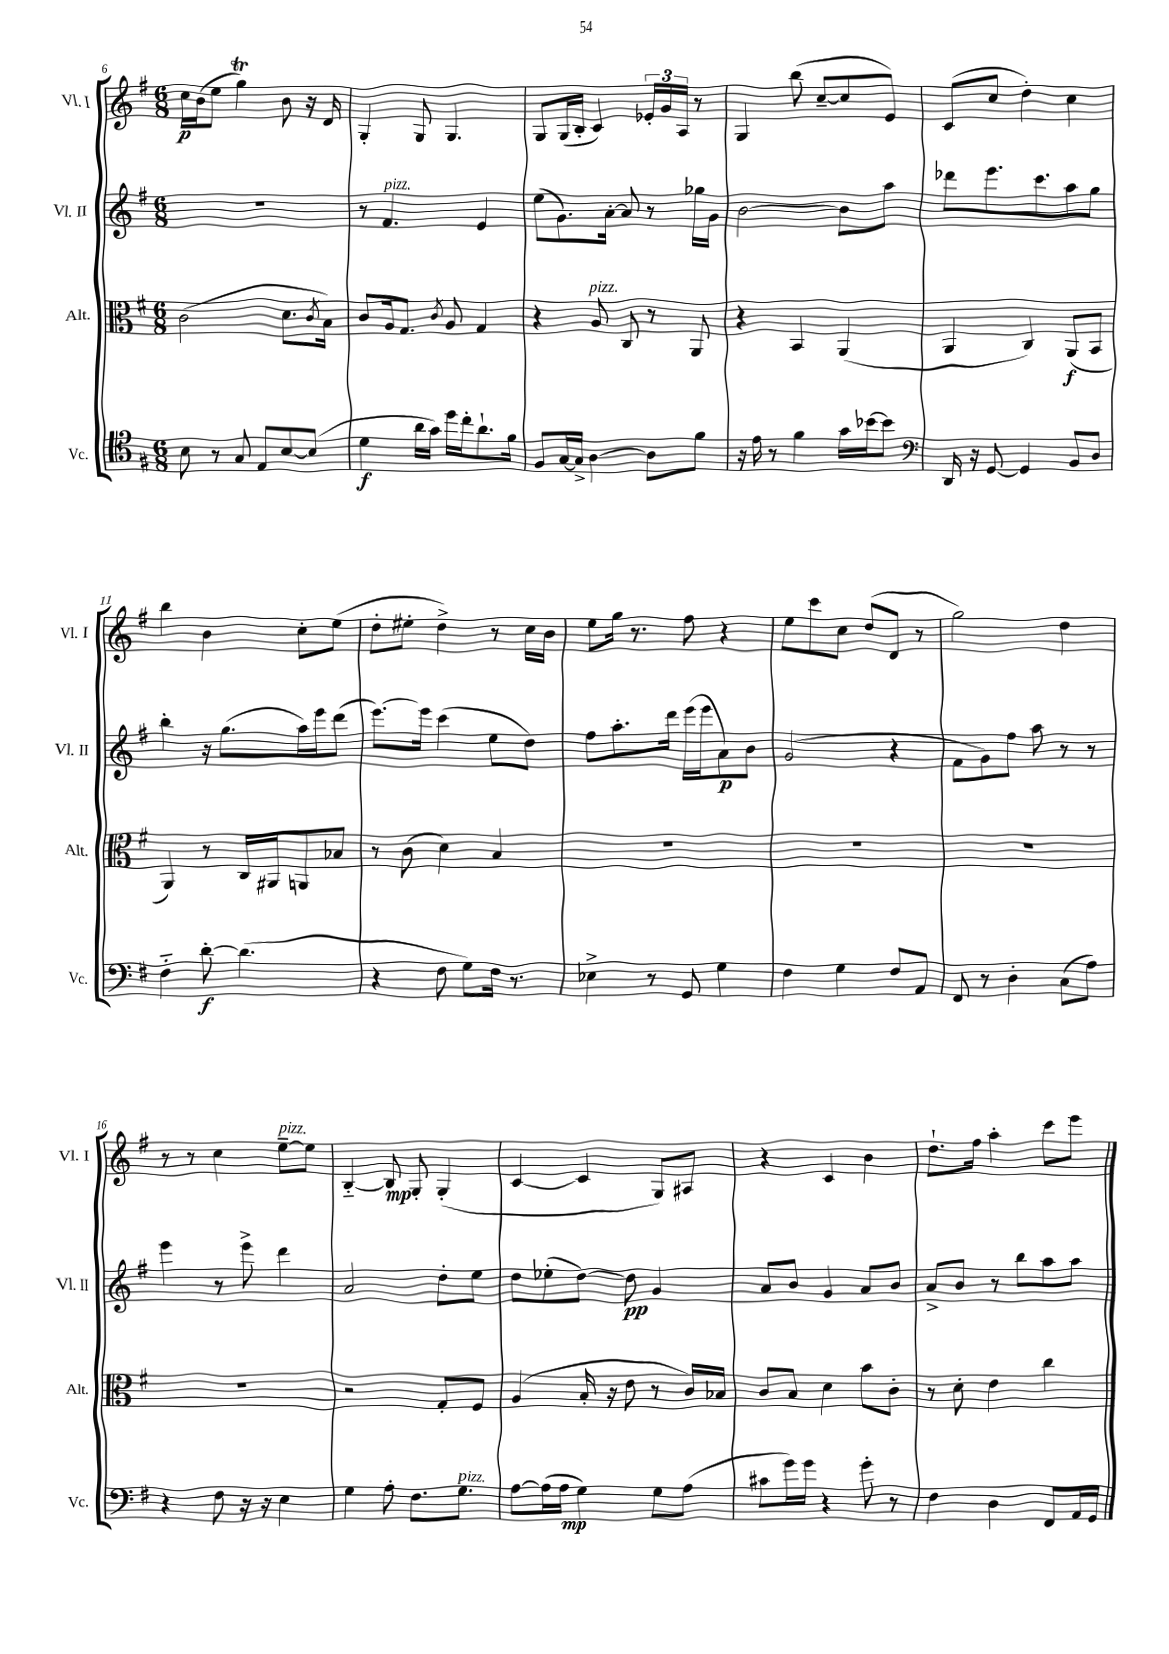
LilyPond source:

<<
\new StaffGroup <<
\new Staff = "s0" \with { instrumentName = "Vl. I" shortInstrumentName = "Vl. I" } {
    \clef treble \key g \major \numericTimeSignature \time 6/8
    c''16\p b'16( e''8 g''4\trill) b'8 r16 d'16 |
    g4-. g8 g4. |
    g8 g16( b16-. c'4) \tuplet 3/2 { ees'16-. g'16 a16 } r8 |
    g4 b''8( c''8~-- c''8 e'8) |
    c'8( c''8 d''4-.) c''4 |
    b''4 b'4 c''8-. e''8( |
    d''8-. eis''8-. d''4->) r8 c''16 b'16 |
    e''8 g''16 r8. fis''8 r4 |
    e''8 c'''8 c''8 d''8( d'8 r8 |
    g''2) d''4 |
    r8 r8 c''4 e''8~--^\markup { \italic "pizz." } e''8 |
    b4~-_ b8\mp g8-. g4-.( |
    c'4~ c'4 g8) ais8 |
    r4 c'4 b'4 |
    d''8.-! fis''16 a''4-. c'''8 e'''8 \bar "|." |
}
\new Staff = "s1" \with { instrumentName = "Vl. II" shortInstrumentName = "Vl. II" } {
    \clef treble \key g \major \numericTimeSignature \time 6/8
    R2. |
    r8 fis'4.^\markup { \italic "pizz." } e'4 |
    e''8( g'8.) a'16~-. a'8 r8 ges''16 g'16 |
    b'2~ b'8 a''8 |
    des'''8 e'''8. c'''8. a''8 g''8 |
    b''4-. r16 g''8.( a''16) e'''16 d'''8( |
    e'''8.~) e'''16 c'''4( e''8 d''8) |
    fis''8 a''8.-. d'''16 e'''16( e'''16 a'8\p) b'8 |
    g'2( r4 |
    fis'8 g'8) fis''8 a''8 r8 r8 |
    e'''4 r8 e'''8-> d'''4 |
    a'2 d''8-. e''8 |
    d''8 ees''8-.( d''8~) d''8\pp g'4 |
    a'8 b'8 g'4 a'8 b'8 |
    a'8-> b'8 r8 b''8 a''8 a''8 \bar "|." |
}
\new Staff = "s2" \with { instrumentName = "Alt." shortInstrumentName = "Alt." } {
    \clef alto \key g \major \numericTimeSignature \time 6/8
    c'2( d'8. \acciaccatura { c'8 } b16) |
    c'8 a16 g8. \acciaccatura { c'8 } a8 g4 |
    r4 a8^\markup { \italic "pizz." } c8 r8 a,8 |
    r4 b,4 a,4( |
    a,4 c4) a,8\f( b,8 |
    a,4) r8 c16 ais,16 a,8 bes8 |
    r8 c'8( d'4) b4 |
    R2. |
    R2. |
    R2. |
    R2. |
    r2 g8-. fis8 |
    a4( b16-. r16 e'8 r8 c'16) bes16 |
    c'8 b8 d'4 b'8 c'8-. |
    r8 d'8-. e'4 c''4 \bar "|." |
}
\new Staff = "s3" \with { instrumentName = "Vc." shortInstrumentName = "Vc." } {
    \clef tenor \key g \major \numericTimeSignature \time 6/8
    b8 r8 g8 e8 b8~ b8( |
    d'4\f a'16 g'16) d''16 c''16-. a'8.-! fis'16 |
    fis8 g16~ g16-> a4~ a8 fis'8 |
    r16 e'16 r8 fis'4 g'16 bes'16~ bes'8 |
    \clef bass d,16 r16 g,8~ g,4 b,8 d8 |
    fis4-_ d'8~-.\f d'4.( |
    r4 fis8 g8) fis16 r8. |
    ees4-> r8 g,8 g4 |
    fis4 g4 fis8 a,8 |
    fis,8 r8 d4-. c8( a8) |
    r4 fis8 r16 r16 e4 |
    g4 a8-. fis8. g8.^\markup { \italic "pizz." } |
    a8~ a16( a16\mp g4) g8 a8( |
    cis'8 g'16) g'16 r4 g'8-. r8 |
    fis4 d4 fis,8 a,16 g,16 \bar "|." |
}
>>
>>
\layout { \context { \Score currentBarNumber = #6 } }
